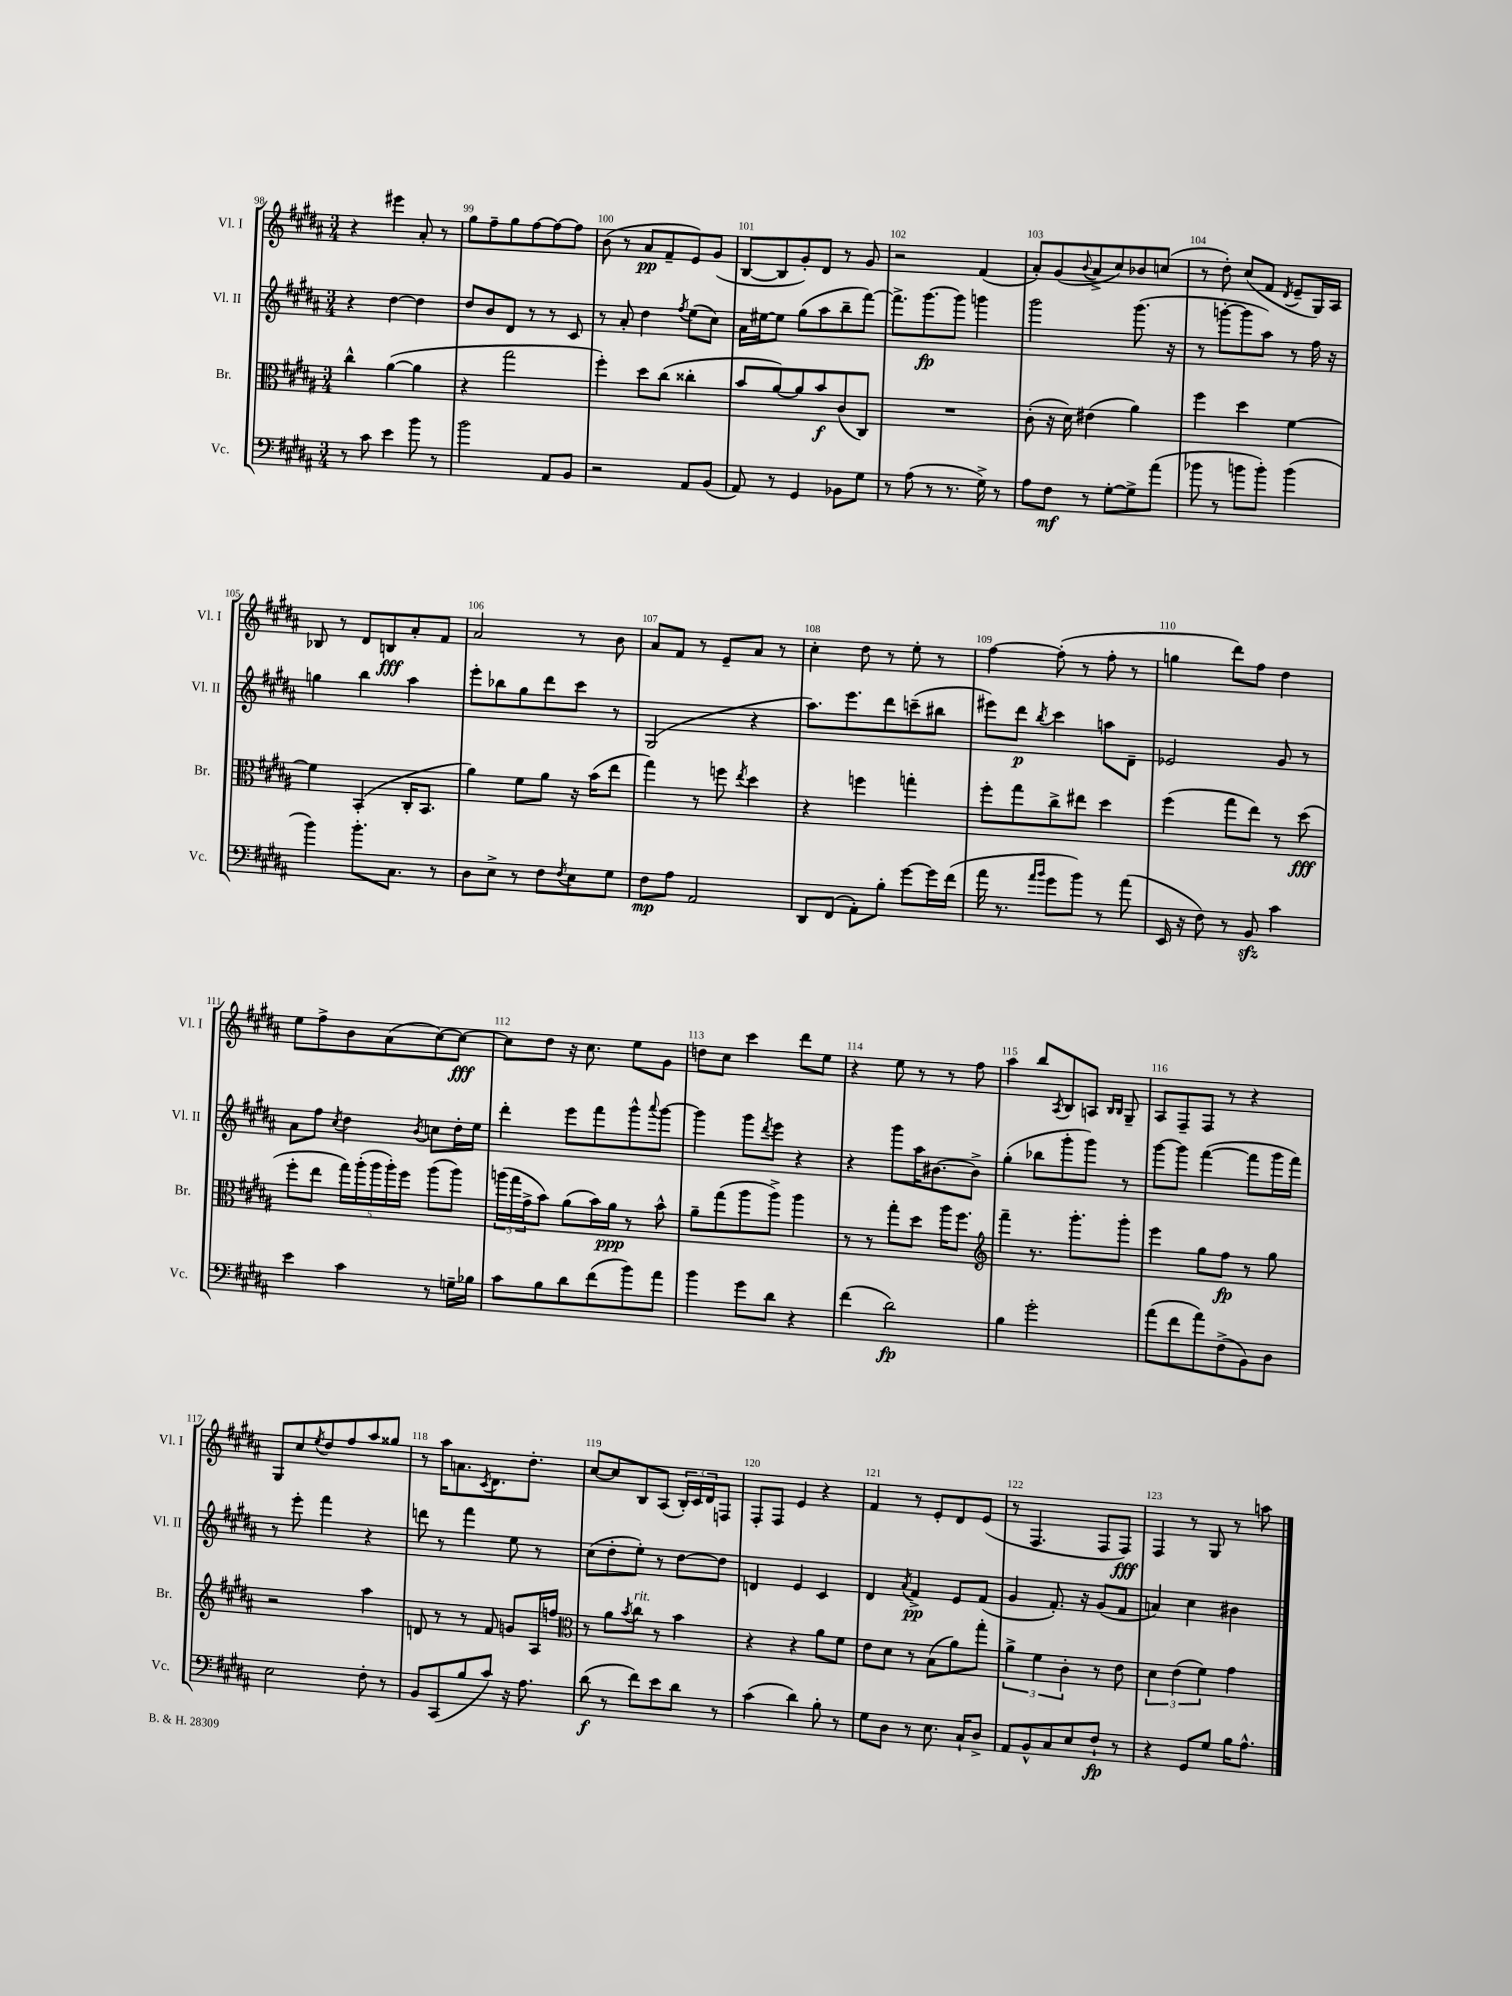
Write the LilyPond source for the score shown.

<<
\new StaffGroup <<
\new Staff = "s0" \with { instrumentName = "Vl. I" shortInstrumentName = "Vl. I" } {
    \clef treble \key b \major \numericTimeSignature \time 3/4
    r4 eis'''4 ais'8-. r8 |
    gis''8 fis''8-- gis''8 fis''8~ fis''8~ fis''8 |
    b'8( r8 ais'8\pp fis'8-- e'8) gis'8( |
    b8~ b8 gis'8-.) dis'8 r8 gis'8 |
    r2 fis'4( |
    ais'8-.) gis'8( \appoggiatura { b'8 } ais'8-> cis''8) bes'8 c''8( |
    r8 dis''8-.) cis''8( fis'8 \acciaccatura { dis'8 } e'8-- gis16) ais16 |
    bes8 r8 dis'8 b8\fff ais'8-. fis'8 |
    ais'2 r8 b'8 |
    ais'8 fis'8 r8 e'8-- ais'8 r8 |
    cis''4-. dis''8 r8 e''8-. r8 |
    fis''4~ fis''8-.( r8 fis''8-. r8 |
    g''4 dis'''8) fis''8 dis''4 |
    e''8 fis''8-> b'8 ais'8( cis''8~) cis''8~\fff |
    cis''8 dis''8 r16 cis''8. e''8 gis'8 |
    d''8 cis''8 cis'''4 dis'''8 e''8 |
    r4 e''8 r8 r8 fis''8 |
    ais''4 b''8 \acciaccatura { ais8 } b8 a8 \grace { b16 b16 } gis8-- |
    ais8 fis8-- fis8 r8 r4 |
    gis8 cis''8 \acciaccatura { e''8 } dis''8 fis''8 ais''8 gisis''8 |
    r8 ais''16 a'8. \acciaccatura { cis'8 } dis'8. dis''8.-. |
    cis''8~ cis''8 b8 ais8( \tuplet 3/2 { b16-.) cis'16 dis'16 } f8 |
    fis8-. fis8 e'4 r4 |
    fis'4 r8 e'8-. dis'8 e'8( |
    r8 fis4. fis8 fis8\fff) |
    fis4 r8 gis8 r8 a''8 \bar "|." |
}
\new Staff = "s1" \with { instrumentName = "Vl. II" shortInstrumentName = "Vl. II" } {
    \clef treble \key b \major \numericTimeSignature \time 3/4
    r4 dis''4~ dis''4 |
    dis''8 b'8 dis'8 r8 r8 cis'8 |
    r8 ais'8-. dis''4 \acciaccatura { fis''8 } e''8( cis''8) |
    ais'16 eis''16~ eis''8 gis''8( ais''8 b''8-- fis'''8~) |
    fis'''8.-> gis'''8.~\fp gis'''8 g'''4 |
    gis'''2 gis'''8.( r16 |
    r8 g'''8~-. g'''8 ais''8) r8 fis''16 r16 |
    g''4 b''4 ais''4 |
    e'''8-. bes''8 gis''8 dis'''8 cis'''8 r8 |
    gis2( r4 |
    ais''8.) e'''8. dis'''8 c'''8--( bis''8 |
    eis'''8) dis'''8\p \acciaccatura { b''8 } cis'''4 a''8 dis'8-- |
    ees'2 gis'8 r8 |
    ais'8 fis''8 \acciaccatura { cis''8 } dis''4 \acciaccatura { b'8 } c''8 dis''16-. e''16 |
    dis'''4-. e'''8 fis'''8 gis'''8-^ \appoggiatura { ais'''8 } gis'''8~ |
    gis'''4 gis'''8 \acciaccatura { dis'''8 } e'''8 r4 |
    r4 gis'''8 ais''16 bis'8.~ bis'8-> |
    gis''4-.( bes''8 gis'''8-. gis'''8) r8 |
    gis'''8~ gis'''8 fis'''4~( fis'''8 gis'''16 fis'''16) |
    r8 e'''8-. fis'''4 r4 |
    d'''8 r8 fis'''4 e''8 r8 |
    cis''8( dis''8-. e''8-.) r8 dis''8~ dis''8 |
    d'4 e'4 cis'4 |
    dis'4 \acciaccatura { ais'8 } fis'4->\pp e'8 fis'8( |
    gis'4 fis'8.-.) r16 gis'8( fis'8 |
    a'4) cis''4 bis'4 \bar "|." |
}
\new Staff = "s2" \with { instrumentName = "Br." shortInstrumentName = "Br." } {
    \clef alto \key b \major \numericTimeSignature \time 3/4
    cis''4-^ ais'4~( ais'4 |
    r4 gis''2 |
    fis''4-.) dis''8 cis''8( cisis''4-. |
    b'8 ais'8~) ais'8 b'8\f cis'8( cis8) |
    R2. |
    cis'8-.( r16 dis'16) eis'4( ais'4) |
    fis''4 dis''4 fis'4~ |
    fis'4 b,4-.( cis16-. b,8. |
    ais'4) fis'8 ais'8 r16 b'16( e''8 |
    gis''4) r8 f''8 \acciaccatura { e''8 } dis''4 |
    r4 f''4 g''4-. |
    fis''8-. gis''8 cis''8-> eis''8 dis''4 |
    fis''4( gis''8 e''8) r8 dis''8\fff( |
    fis''8-. e''8 \tuplet 5/4 { gis''16) ais''16-.( ais''16 ais''16-.) fis''16 } ais''8( ais''8) |
    \tuplet 3/2 { a''16( gis''16 gis'16-> } b'8) ais'8( b'16) ais'16\ppp r8 b'8-^ |
    ais'8-- gis''8( ais''8 ais''8->) ais''4 |
    r8 r8 gis''8-. dis''8 ais''16 fis''8. |
    \clef treble fis'''4-- r8. gis'''8.-. gis'''8-. |
    e'''4 gis''8 fis''8\fp r8 gis''8 |
    r2 ais''4 |
    d'8 r8 r8 fis'8 g'8 ais16 f''16 |
    \clef alto r8 ais'8 \acciaccatura { b'8 } cis''8^\markup { \italic "rit." } r8 b'4 |
    r4 r4 ais'8 fis'8 |
    e'8 dis'8 r8 b8( ais'8) gis''8-. |
    \tuplet 3/2 { ais'4-> fis'4 cis'4-. } r8 e'8 |
    \tuplet 3/2 { dis'4 e'4( fis'4) } gis'4 \bar "|." |
}
\new Staff = "s3" \with { instrumentName = "Vc." shortInstrumentName = "Vc." } {
    \clef bass \key b \major \numericTimeSignature \time 3/4
    r8 cis'8 e'4 b'8 r8 |
    b'2 ais,8 b,8 |
    r2 ais,8 b,8( |
    ais,8) r8 gis,4 bes,8 gis8 |
    r8 ais8( r8 r8. gis16->) r8 |
    ais8 fis8\mf r8 gis8~-. gis8-> ais'8( |
    bes'8 r8 b'8 b'8-.) b'4( |
    b'4) b'8.-. cis8. r8 |
    dis8 e8-> r8 fis8 \acciaccatura { fis8 } e8 gis8 |
    fis8\mp ais8 ais,2 |
    dis,8 fis,8( ais,8-.) b8-. gis'8~ gis'16 fis'16( |
    ais'16 r8. \grace { ais'16 b'16 } gis'8 b'8) r8 ais'8( |
    e,16 r16 fis8) r8 b,8\sfz cis'4 |
    e'4 cis'4 r8 g16-- bes16 |
    cis'8 b8 dis'8 fis'8( b'8) ais'8 |
    b'4 gis'8 dis'8 r4 |
    fis'4( dis'2\fp) |
    b4 gis'2-. |
    ais'8( fis'8 ais'8) fis8->( b,8) dis8 |
    e2 fis8-. r8 |
    b,8 cis,8( b8 cis'8) r16 ais8. |
    dis'8\f( r8 fis'8) e'8 dis'8 r8 |
    cis'4( dis'4) b8-. r8 |
    gis8 dis8 r8 e8. cis16-! dis8-> |
    ais,8 b,8-^ cis8 e8 fis8-!\fp r8 |
    r4 gis,8 gis8 b16 ais8.-^ \bar "|." |
}
>>
>>
\layout { \context { \Score currentBarNumber = #98 \override BarNumber.break-visibility = ##(#f #t #t) barNumberVisibility = #all-bar-numbers-visible } }
